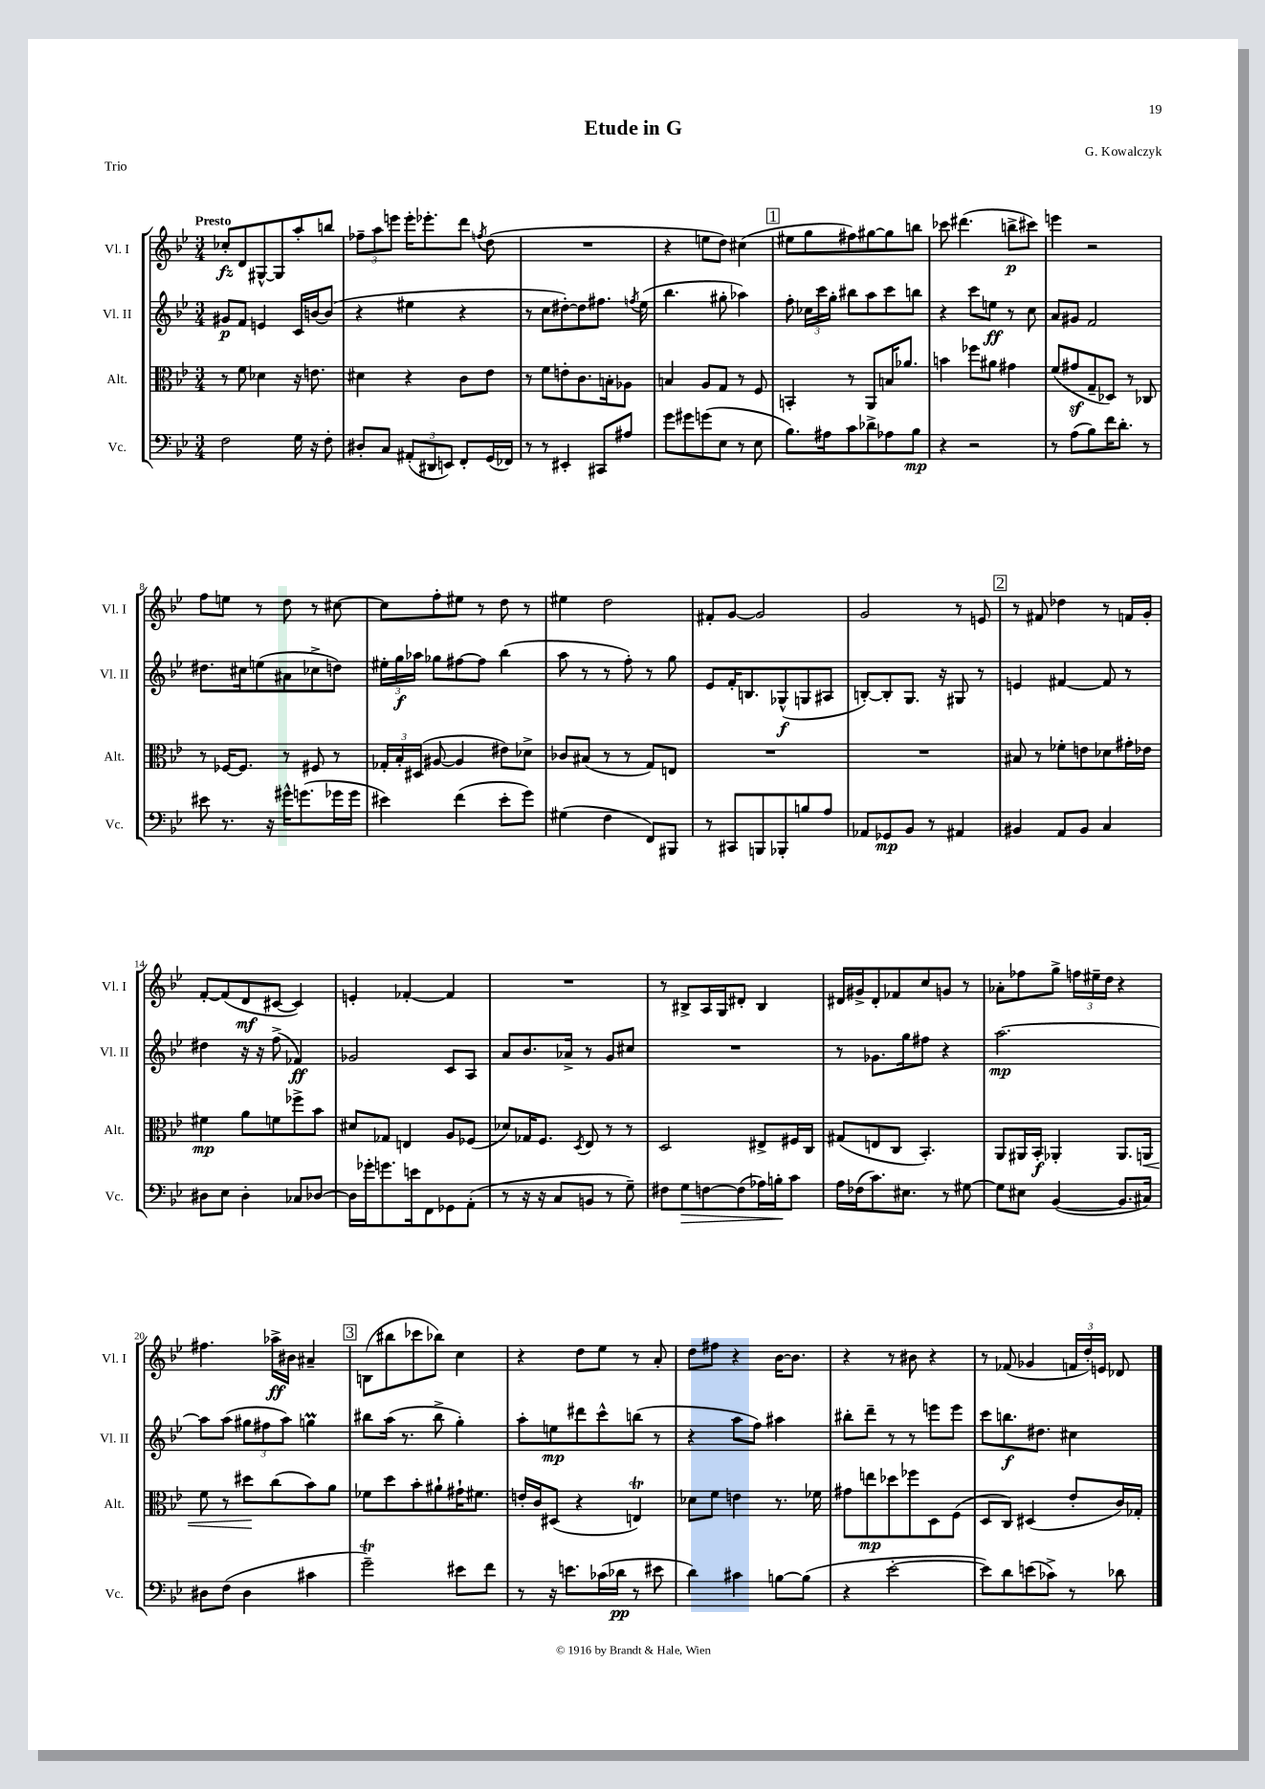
\header { title = "Etude in G" composer = "G. Kowalczyk" piece = "Trio" }
<<
\new StaffGroup <<
\new Staff = "s0" \with { instrumentName = "Vl. I" shortInstrumentName = "Vl. I" } {
    \clef treble \key bes \major \numericTimeSignature \time 3/4 \tempo "Presto"
    \autoBeamOff ces''8[-.\fz d'8 gis8~-^ gis8 a''8-. b''8] |
    \tuplet 3/2 { fes''8[-- a''8 e'''8] } e'''16[-. ees'''8.-. d'''8] \acciaccatura { f''8 } d''8( |
    R2. |
    r4 e''8[ d''8]) cis''4( |
    \mark \markup { \box "1" } eis''8[ g''8 fis''8) gis''8~ gis''8 b''8] |
    ces'''8 dis'''4.( b''8[->\p cis'''8]) |
    e'''4 r2 |
    f''8[ e''8] r8 d''8 r8 cis''8~ |
    cis''8[ f''8-. eis''8] r8 d''8 r8 |
    eis''4 d''2 |
    fis'8[-. g'8]~ g'2 |
    g'2 r8 e'8 |
    \mark \markup { \box "2" } r8 fis'8 des''4 r8 f'16[ g'16]-. |
    f'8[~-. f'8( d'8\mf cis'8]~ cis'4) |
    e'4-. fes'4~-. fes'4 |
    R2. |
    r8 bis8[-> a16 g16 dis'8]-. bis4 |
    dis'16[ gis'16-> dis'8-. fes'8 c''8 g'8] r8 |
    aes'8[-. fes''8 g''8]-> \tuplet 3/2 { f''16[ eis''16-- d''16] } r4 |
    fis''4. aes''16[->\ff bis'16] ais'4-- |
    \mark \markup { \box "3" } b8[( bis''8 ces'''8 bes''8]) c''4 |
    r4 d''8[ ees''8] r8 a'8-. |
    d''8[ fis''8] r4 bes'16[~ bes'8.] |
    r4 r8 bis'8 r4 |
    r8 fes'8( ges'4 \tuplet 3/2 { f'16[ d''16-.) e'16] } des'8 \bar "|." |
}
\new Staff = "s1" \with { instrumentName = "Vl. II" shortInstrumentName = "Vl. II" } {
    \clef treble \key bes \major \numericTimeSignature \time 3/4
    \autoBeamOff gis'8[\p f'8] e'4 c'16[ b'16~ b'8]( |
    r4 eis''4 r4 |
    r8 c''8[ dis''8~-.) dis''8 fis''8.] \acciaccatura { f''8 } ees''16( |
    bes''4. gis''8-. aes''4) |
    \mark \markup { \box "1" } f''8-. \tuplet 3/2 { ces''16[ c'''16 g''16]-. } bis''8[ a''8 c'''8 b''8] |
    r4 c'''8[ e''8]\ff r8 c''8 |
    a'8[ gis'8] f'2 |
    dis''8.[ cis''16 e''8( ais'8 ces''8-> d''8]) |
    \tuplet 3/2 { eis''16[-. g''16\f aes''16] } ges''8[ fis''8~ fis''8] bes''4( |
    a''8 r8 r8 f''8-.) r8 g''8 |
    ees'8[ f'16-. b8. ges8-^\f( g8 ais8] |
    b8[~-.) b8-. g8.] r16 gis8 r8 |
    \mark \markup { \box "2" } e'4 fis'4~ fis'8 r8 |
    dis''4 r16 r16 f''8->( fes'4\ff) |
    ges'2 c'8[ a8] |
    a'8[ bes'8. aes'16]-> r8 g'8[ cis''8] |
    R2. |
    r8 ges'8.[ g''16 fis''8] r4 |
    a''2.~\mp |
    a''8[ a''8]( \tuplet 3/2 { gis''8[ fis''8 a''8]) } g''4\prall |
    \mark \markup { \box "3" } bis''8[ a''16]( r8. bis''8-> g''4-.) |
    a''8[-. e''8\mp dis'''8 c'''8-^ b''8]( r8 |
    r4 a''8[ f''8]) ais''4 |
    bis''8[-. d'''8]-- r8 r8 e'''8[ e'''8] |
    c'''8[ b''8.\f dis''8.] cis''4 \bar "|." |
}
\new Staff = "s2" \with { instrumentName = "Alt." shortInstrumentName = "Alt." } {
    \clef alto \key bes \major \numericTimeSignature \time 3/4
    \autoBeamOff r8 f'8 des'4 r16 e'8. |
    dis'4 r4 c'8[ ees'8] |
    r8 f'8[ e'8-. c'8. b16-. aes8] |
    b4 a8[ g8] r8 f8 |
    \mark \markup { \box "1" } b,4-. r8 a,8[ b16 aes'8.] |
    b'4 fes''8[ ais'8] gis'4 |
    f'8[( gis'8\sf g8-- des8]) r8 ces8 |
    r8 fes16[~ fes8.] r8 fis8 r8 |
    \tuplet 3/2 { ges16[-. bes16-. dis16]( } ais8~ ais4 eis'8[) des'8]-> |
    ces'8[ bis8]( r8 r8 g8[) e8] |
    R2. |
    R2. |
    \mark \markup { \box "2" } bis8 r8 fes'8[-. e'8 des'8 gis'16-. ees'16] |
    fis'4\mp a'8[ f'8 fes''8-> bes'8] |
    dis'8[ ges8] e4 a8[ fes8]( |
    des'8[) ges16 f8.] \acciaccatura { d8 } ees8 r8 r8 |
    d2 eis8[-> fis16 c16] |
    gis8[( e8 c8] bes,4.-.) |
    a,8[ ais,16 bes,16]-.\f aes,4-. aes,8.[ a,16]\< |
    f'8 r8 dis''8[\! c''8( bes'8) a'8] |
    \mark \markup { \box "3" } fes'8[ d''8 bes'8-. ais'8-! gis'16-! fis'8.] |
    e'16[-. c'16 dis8]( r4 e4\trill) |
    des'8[ f'8] e'4 r8. fes'16 |
    gis'8[ e''8\mp des''8 fes''8 d8 f8]( |
    d8[ c8]) dis4( ees'8[-. c'16) ges16]-. \bar "|." |
}
\new Staff = "s3" \with { instrumentName = "Vc." shortInstrumentName = "Vc." } {
    \clef bass \key bes \major \numericTimeSignature \time 3/4
    \autoBeamOff f2 g16 r16 f8-. |
    dis8[-. c8] \tuplet 3/2 { ais,8[-.( dis,8 e,8]) } f,8[-. g,16( fes,16]) |
    r8 r8 eis,4-. cis,8[ ais8] |
    g'8[ gis'8 g'8( ees8] r8 ees8 |
    \mark \markup { \box "1" } bes8.[) ais16 c'8 des'8-> aes8 bes8]\mp |
    r4 r2 |
    r8 a8[( bes8) f'16 d'8.]-. r8 |
    eis'8 r8. r16 gis'16[-^ g'8.( ges'16 ges'16] |
    eis'4) f'4( eis'8[-. g'8]) |
    gis4( f4 f,8[) bis,,8] |
    r8 cis,8[ b,,8 bes,,8-. b8 a8] |
    aes,8[ ges,8\mp bes,8] r8 ais,4 |
    \mark \markup { \box "2" } bis,4 a,8[ bis,8] c4 |
    dis8[ ees8] dis4-. ces8[ des8]~ |
    des16[ ges'16-. g'8. e'16 f,8 ges,8 a,8]-.( |
    r8 r16 r16 c8[ b,8] r8 g8--) |
    fis8[ g8\> f8~ f8( aes16) b16-.\! c'8] |
    a16[ fes16( c'8.) eis8.] r8 gis8~ |
    gis8[ eis8] bes,4~( bes,8.[ cis16]) |
    dis8[ f8]( dis4 cis'4 |
    \mark \markup { \box "3" } g'2--\trill) eis'8[ f'8] |
    r8 r16 e'8.[ ces'16( des'16]\pp r8 eis'8 |
    d'4) cis'4 b8[~ b8]( |
    r4 ees'2~-. |
    ees'8[) d'8 e'8( ces'8]->) r8 des'8 \bar "|." |
}
>>
>>
